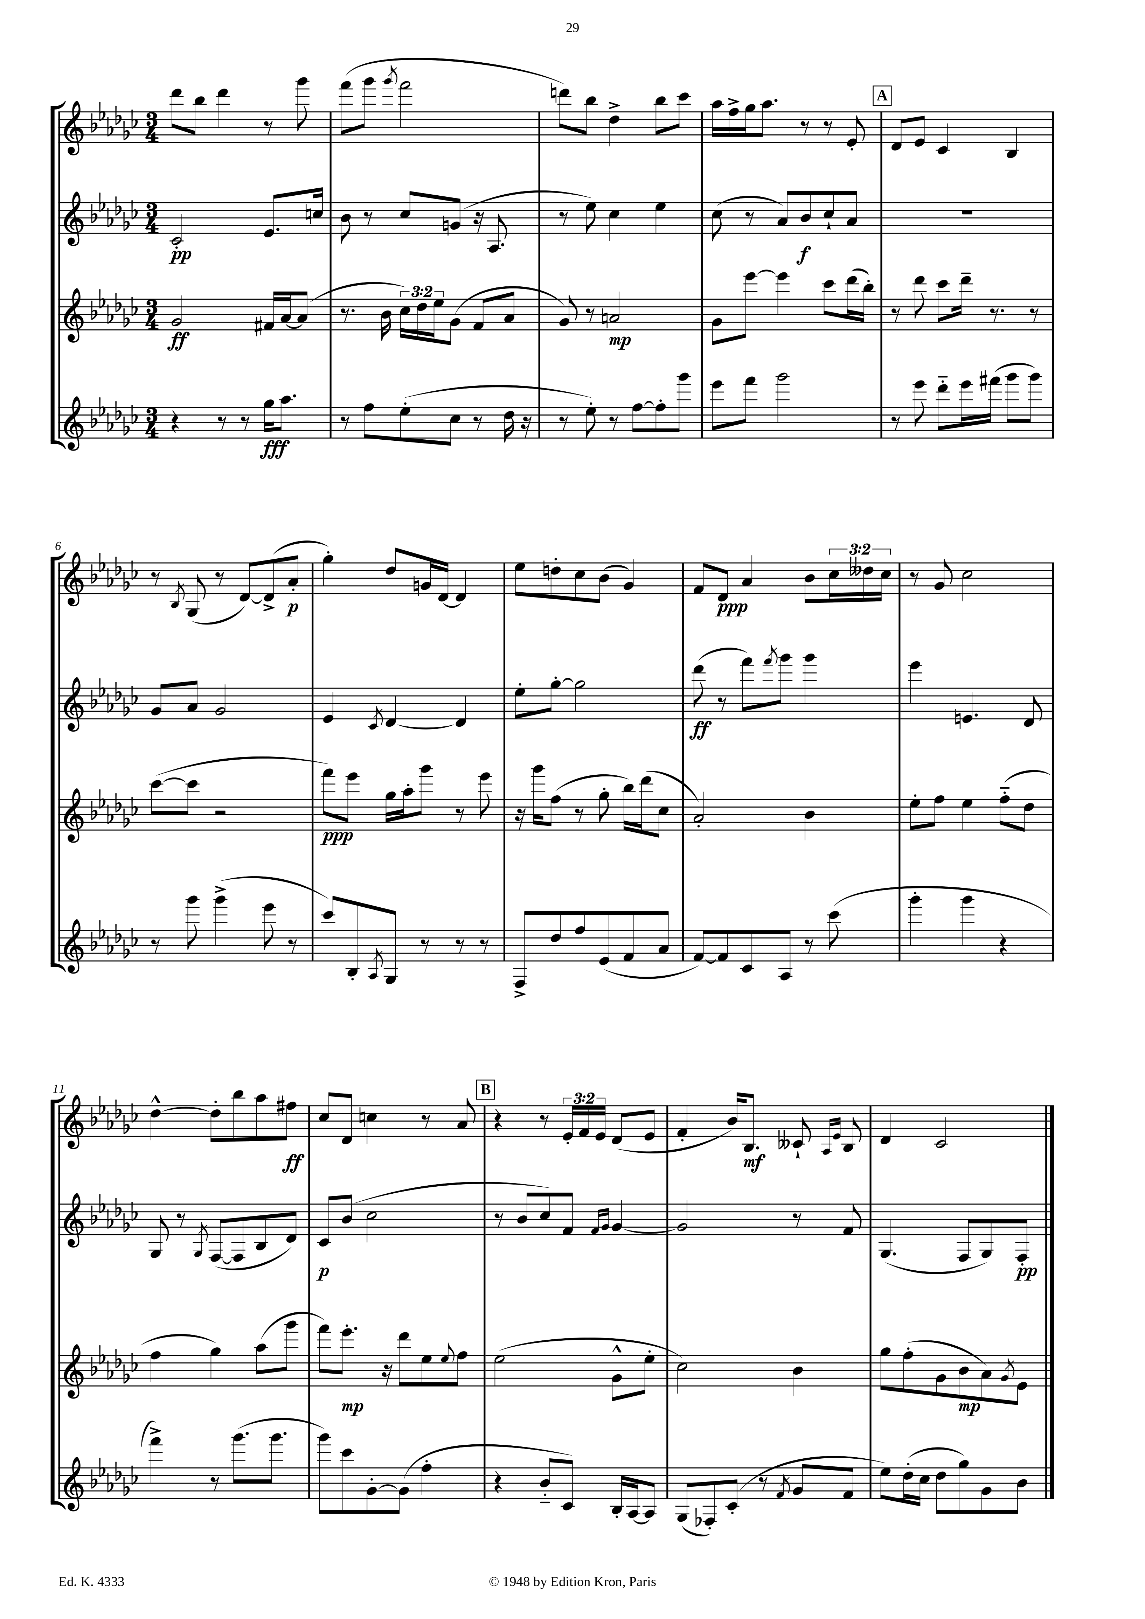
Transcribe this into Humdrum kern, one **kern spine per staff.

**kern	**dynam	**kern	**dynam	**kern	**dynam	**kern	**dynam
*part4	*part4	*part3	*part3	*part2	*part2	*part1	*part1
*staff4	*staff4	*staff3	*staff3	*staff2	*staff2	*staff1	*staff1
*clefG2	*	*clefG2	*	*clefG2	*	*clefG2	*
*k[b-e-a-d-g-c-]	*	*k[b-e-a-d-g-c-]	*	*k[b-e-a-d-g-c-]	*	*k[b-e-a-d-g-c-]	*
*M3/4	*	*M3/4	*	*M3/4	*	*M3/4	*
=1	=1	=1	=1	=1	=1	=1	=1
4r	.	2g-/	ff	2c-'/	pp	8ddd-\L	.
.	.	.	.	.	.	8bb-\J	.
8r	.	.	.	.	.	4ddd-\	.
8r	.	.	.	.	.	.	.
16gg-\KL	fff	16f#X/LL	.	8.e-/L	.	8r	.
8.aa-\J	.	[16a-/J	.	.	.	.	.
.	.	(8a-/J]	.	.	.	8ggg-\	.
.	.	.	.	16ccn/Jk	.	.	.
=2	=2	=2	=2	=2	=2	=2	=2
8r	.	8.r	.	8b-\	.	(8fff\L	.
8ff\L	.	.	.	8r	.	8ggg-\J	.
.	.	16b-\	.	.	.	.	.
.	.	.	.	.	.	8qggg-/	.
(8ee-'\	.	24cc-\LL)	.	8cc-/L	.	2fff\	.
.	.	24dd-\	.	.	.	.	.
.	.	24ee-\J	.	.	.	.	.
8cc-\J	.	(8g-\J	.	(8gn/J	.	.	.
8r	.	8f/L	.	16r	.	.	.
.	.	.	.	8.A-/	.	.	.
16dd-\	.	8a-/J	.	.	.	.	.
16r	.	.	.	.	.	.	.
=3	=3	=3	=3	=3	=3	=3	=3
8r	.	8g-/)	.	8r	.	8dddn\L)	.
8ee-'\)	.	8r	.	8ee-\)	.	8bb-\J	.
8r	.	2an/	mp	4cc-\	.	4dd-^\	.
[8ff\L	.	.	.	.	.	.	.
8ff'\]	.	.	.	4ee-\	.	8bb-\L	.
8ggg-\J	.	.	.	.	.	8ccc-\J	.
=4	=4	=4	=4	=4	=4	=4	=4
8eee-\L	.	8g-\L	.	(8cc-\	.	16aa-\LL	.
.	.	.	.	.	.	16ff^\	.
8fff\J	.	[8eee-\J	.	8r	.	16gg-\J	.
.	.	.	.	.	.	8.aa-\J	.
2ggg-\	.	4eee-\]	.	8a-/L)	.	.	.
.	.	.	.	8b-/	f	8r	.
.	.	8ccc-\L	.	8cc-`/	.	8r	.
.	.	(16ddd-\L	.	8a-/J	.	8e-'/	.
.	.	16bb-'\JJ)	.	.	.	.	.
!!LO:REH:place=s1:t=A
=5	=5	=5	=5	=5	=5	=5	=5
8r	.	8r	.	2.r	.	8d-/L	.
8eee-\	.	8ddd-\	.	.	.	8e-/J	.
8ddd-\L	.	8ccc-\L	.	.	.	4c-/	.
16eee-\L	.	16ddd-~\Jk	.	.	.	.	.
(16fff#X\JJ	.	8.r	.	.	.	.	.
8ggg-\L	.	.	.	.	.	4B-/	.
8ggg-\J)	.	8r	.	.	.	.	.
!!LO:LB:g=z
=6	=6	=6	=6	=6	=6	=6	=6
8r	.	([8ccc-\L	.	8g-/L	.	8r	.
.	.	.	.	.	.	8qB-/	.
8ggg-\	.	8ccc-\J]	.	8a-/J	.	(8G-/	.
(4ggg-^\	.	2r	.	2g-/	.	8r	.
.	.	.	.	.	.	[8d-/L)	.
8eee-\	.	.	.	.	.	(8d-^/]	.
8r	.	.	.	.	.	8a-'/J	p
=7	=7	=7	=7	=7	=7	=7	=7
8ccc-/L)	.	8fff\L)	ppp	4e-/	.	4gg-'\)	.
8B-'/	.	8eee-\J	.	.	.	.	.
8qA-/	.	.	.	8qc-/	.	.	.
8G-/J	.	16gg-\LL	.	[4d-/	.	8dd-/L	.
.	.	16aa-'\J	.	.	.	.	.
8r	.	8ggg-\J	.	.	.	16gn/L	.
.	.	.	.	.	.	[16d-/JJ	.
8r	.	8r	.	4d-/]	.	4d-/]	.
8r	.	8eee-\	.	.	.	.	.
=8	=8	=8	=8	=8	=8	=8	=8
8F^/L	.	16r	.	8ee-'\L	.	8ee-\L	.
.	.	16ggg-\KL	.	.	.	.	.
8dd-/	.	(8ff\J	.	[8gg-'\J	.	8ddn'\	.
8ff/	.	8r	.	2gg-\]	.	8cc-\	.
(8e-/	.	8gg-'\	.	.	.	(8b-\J	.
8f/	.	16bb-\LL)	.	.	.	4g-/)	.
.	.	(16ddd-\J	.	.	.	.	.
8a-/J	.	8cc-\J	.	.	.	.	.
=9	=9	=9	=9	=9	=9	=9	=9
[8f/L)	.	2a-'/)	.	(8ddd-\	ff	8f/L	.
8f/]	.	.	.	8r	.	8d-/J	ppp
8c-/	.	.	.	8fff\L)	.	4a-/	.
.	.	.	.	8qfff/	.	.	.
8A-/J	.	.	.	8ggg-\J	.	.	.
8r	.	4b-\	.	4ggg-\	.	8b-\L	.
(8ccc-\	.	.	.	.	.	24cc-\L	.
.	.	.	.	.	.	24dd--X\	.
.	.	.	.	.	.	24cc-\JJ	.
=10	=10	=10	=10	=10	=10	=10	=10
4ggg-'\	.	8ee-'\L	.	4eee-\	.	8r	.
.	.	8ff\J	.	.	.	8g-/	.
4ggg-\	.	4ee-\	.	4.en/	.	2cc-\	.
4r	.	(8ff\L	.	.	.	.	.
.	.	8dd-\J	.	8d-/	.	.	.
!!LO:LB:g=z
=11	=11	=11	=11	=11	=11	=11	=11
4fff^\)	.	4ff\	.	8G-/	.	[4dd-^^\	.
.	.	.	.	8r	.	.	.
.	.	.	.	8qG-/	.	.	.
8r	.	4gg-\)	.	([8F/L	.	8dd-'\L]	.
(8.ggg-\L	.	.	.	8F/]	.	8bb-\	.
.	.	(8aa-\L	.	8B-/	.	8aa-\	.
8.ggg-\J	.	.	.	.	.	.	.
.	.	8ggg-\J	.	8d-/J)	.	8ff#X\J	ff
=12	=12	=12	=12	=12	=12	=12	=12
8ggg-\L)	.	8fff\L)	.	8c-/L	p	8cc-/L	.
8ccc-\	.	8.eee-'\J	mp	(8b-/J	.	8d-/J	.
[8g-'\	.	.	.	2cc-\	.	4ccn\	.
.	.	16r	.	.	.	.	.
(8g-\J]	.	8ddd-\L	.	.	.	.	.
4ff'\	.	8ee-\	.	.	.	8r	.
.	.	8qqee-/	.	.	.	.	.
.	.	8ff\J	.	.	.	8a-/	.
!!LO:REH:place=s1:t=B
=13	=13	=13	=13	=13	=13	=13	=13
4r	.	(2ee-\	.	8r	.	4r	.
.	.	.	.	8b-/L	.	.	.
8b-/L	.	.	.	8cc-/)	.	8r	.
8c-/J)	.	.	.	8f/J	.	24e-'/LL	.
.	.	.	.	.	.	24f/	.
.	.	.	.	.	.	24e-/JJ	.
.	.	.	.	16qqf/LL	.	.	.
.	.	.	.	16qqg-/JJ	.	.	.
16B-'/LL	.	8g-^^\L	.	[4g-/	.	(8d-/L	.
[16A-/J	.	.	.	.	.	.	.
8A-/J]	.	8ee-'\J	.	.	.	8e-/J	.
=14	=14	=14	=14	=14	=14	=14	=14
(8G-/L	.	2cc-\)	.	2g-/]	.	4f'/	.
8F-X'/)	.	.	.	.	.	.	.
(8c-'/J	.	.	.	.	.	16b-/KL)	.
.	.	.	.	.	.	8.B-/J	mf
8r	.	.	.	.	.	.	.
8qf/	.	.	.	.	.	.	.
8g-/L	.	4b-\	.	8r	.	8c--X`/	.
.	.	.	.	.	.	16qqA-/LL	.
.	.	.	.	.	.	16qqe-/JJ	.
8f/J	.	.	.	8f/	.	8B-/	.
=15	=15	=15	=15	=15	=15	=15	=15
8ee-\L)	.	8gg-\L	.	(4.G-/	.	4d-/	.
(16dd-'\L	.	(8ff'\	.	.	.	.	.
16cc-\JJ	.	.	.	.	.	.	.
8dd-\L	.	8g-\	.	.	.	2c-/	.
8gg-\)	.	8b-\	mp	8F/L	.	.	.
8g-\	.	8a-\)	.	8G-/)	.	.	.
.	.	8qg-/	.	.	.	.	.
8b-\J	.	8e-\J	.	8F'/J	pp	.	.
==	==	==	==	==	==	==	==
*-	*-	*-	*-	*-	*-	*-	*-
